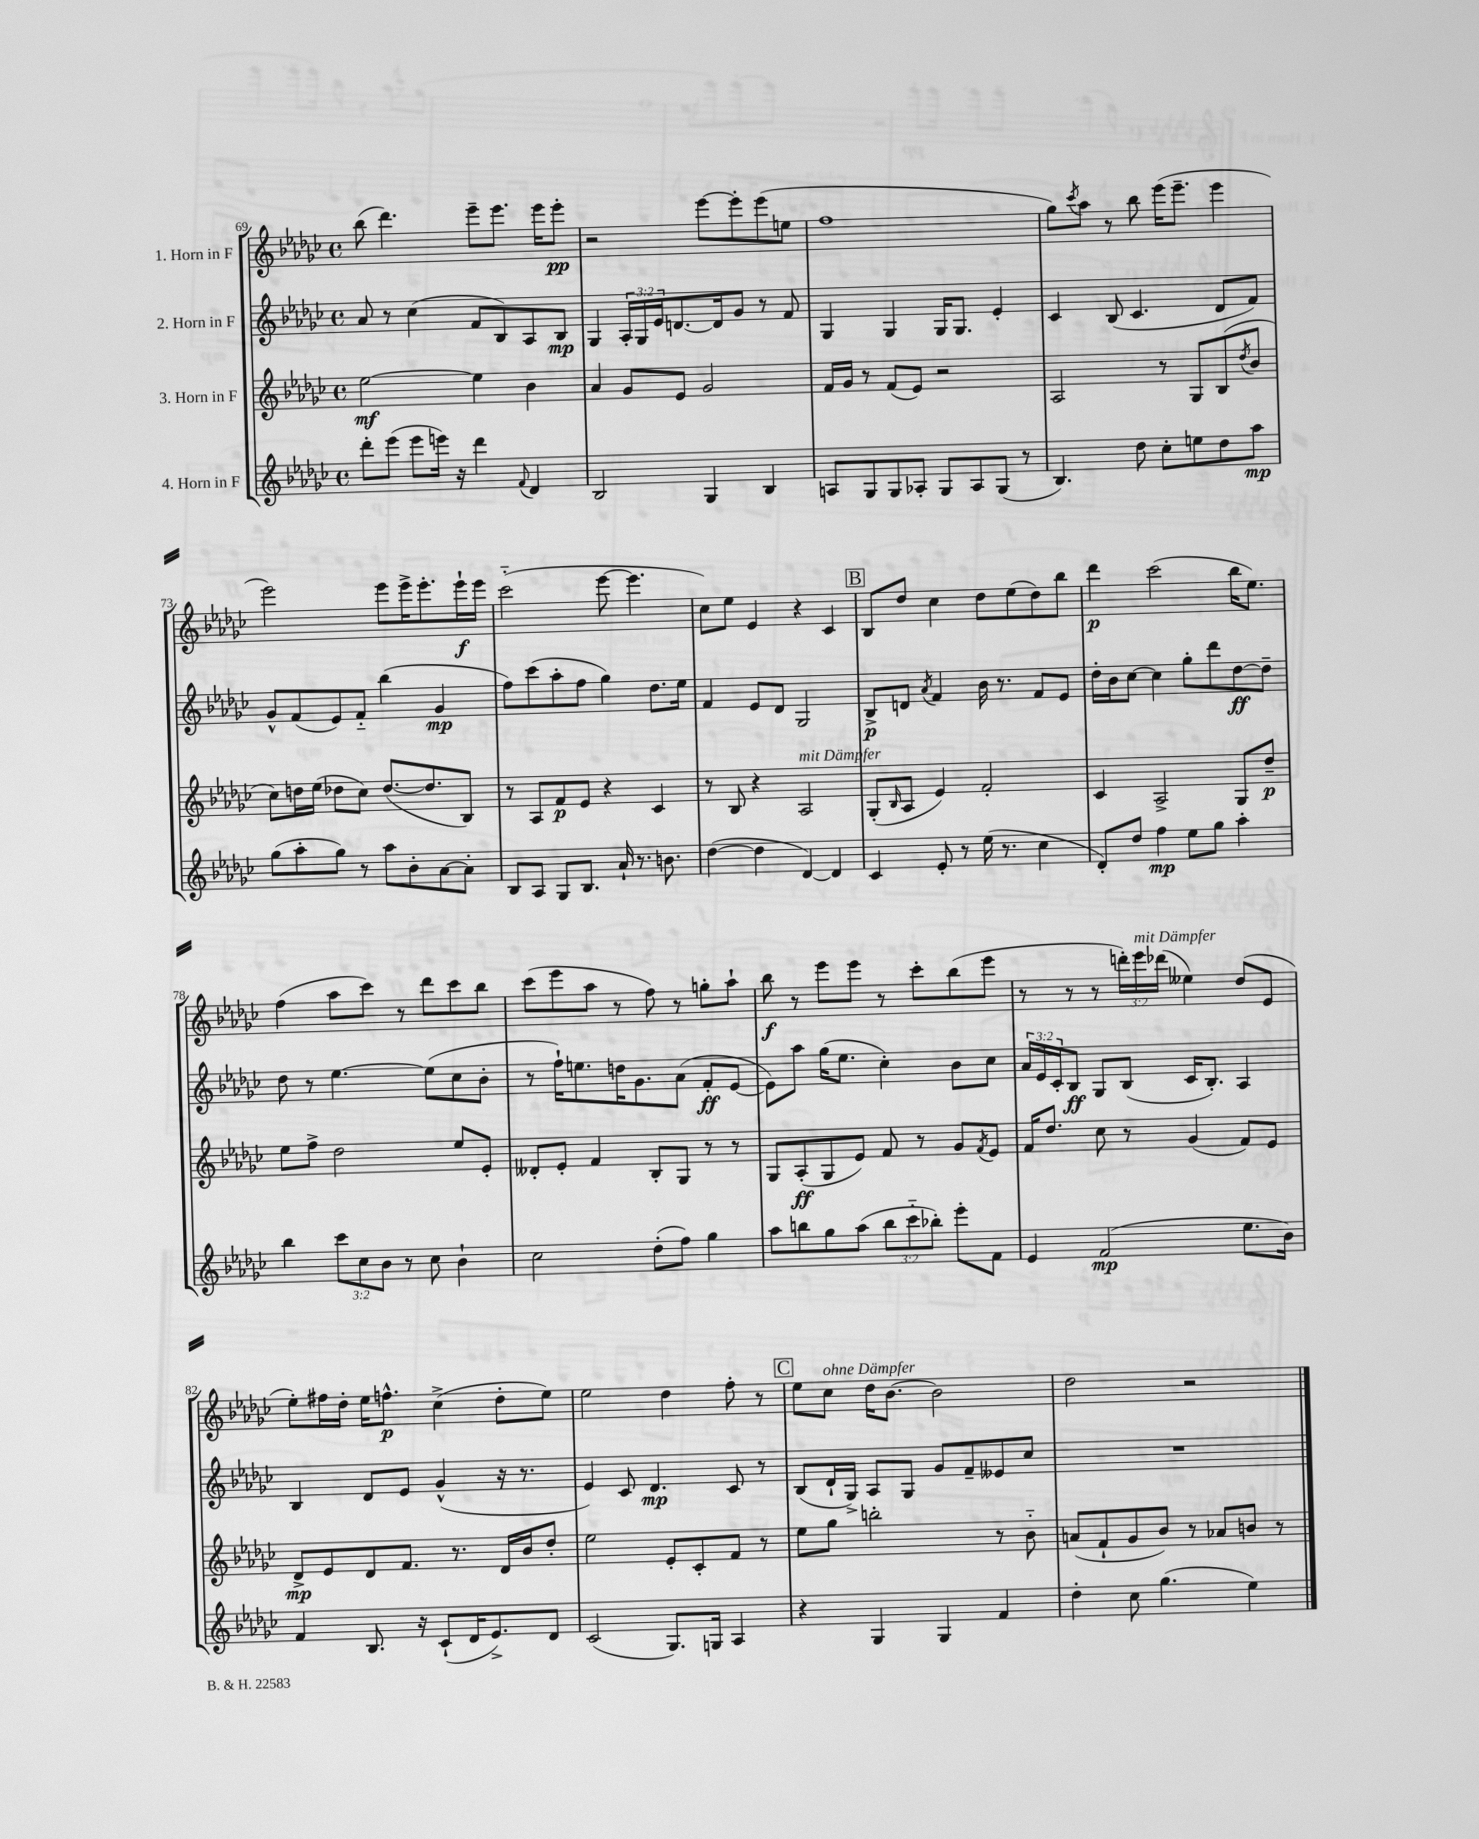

**kern	**kern	**kern	**kern
*staff4	*staff3	*staff2	*staff1
*clefG2	*clefG2	*clefG2	*clefG2
*k[b-e-a-d-g-c-]	*k[b-e-a-d-g-c-]	*k[b-e-a-d-g-c-]	*k[b-e-a-d-g-c-]
*M4/4	*M4/4	*M4/4	*M4/4
*met(c)	*met(c)	*met(c)	*met(c)
8ddd-'	[2ee-	8a-	(8bb-
(8eee-	.	8r	4.ddd-)
8eee-	.	(4cc-	.
16eee)	.	.	.
16r	.	.	.
4ddd-	4ee-]	8f	8eee-~
.	.	8B-)	8.eee-
8qqf	.	.	.
4d-	4b-	8A-	.
.	.	.	16eee-
.	.	8B-	8eee-'
=	=	=	=
2B-	4a-	4G-	2r
.	8g-	24A-'	.
.	.	24G-	.
.	.	24e-	.
.	8e-	[8.d	.
4G-	2g-	.	[8eee-
.	.	16d]	.
.	.	8g-	8eee-']
4B-	.	8r	(8eee-
.	.	8f	8ee
=	=	=	=
8A	16f	4G-	1ff
.	16g-	.	.
8G-	8r	.	.
8G-	(8f	4G-	.
8A-'	8e-)	.	.
8G-	2r	16G-	.
.	.	8.G-	.
8A-	.	.	.
(8G-	.	4e-'	.
8r	.	.	.
=	=	=	=
4.B-)	2A-	4c-	8gg-)
.	.	.	8qccc-
.	.	.	8aa-
.	.	(8B-	8r
8dd-	.	4.c-	8bb-
8cc-'	8r	.	(16eee-
.	.	.	8.eee-~
8ee	8G-	.	.
8dd-	(8B-	8d-	4eee-
.	8qdd-	.	.
8aa-	8b-	8f)	.
=	=	=	=
(8gg-	8cc-)	8g-^^	2eee-)
8aa-'	16dd	(8f	.
.	(16ee-	.	.
8gg-)	8dd-	8e-)	.
8r	8cc-)	8f'~	.
8aa-	([8.dd-	(4bb-	8eee-
8b-'	.	.	16eee-^
.	8.dd-]	.	8.eee-'
[8a-	.	4g-	.
8a-']	8B-)	.	16eee-`
.	.	.	16eee-
=	=	=	=
8B-	8r	8ff)	(2ccc-'~
8A-	8A-	(8ccc-	.
8G-	8f	8aa-'	.
8.B-	8e-	8ff	.
.	4r	4gg-)	[8eee-
16a-`	.	.	.
8.r	.	.	4.eee-]
.	4c-	8.dd-	.
8.b	.	.	.
.	.	16ee-	.
=	=	=	=
([4dd-	8r	4f	8cc-)
.	8B-	.	8ee-
4dd-]	4r	8e-	4e-
.	.	8d-	.
[4d-)	2A-	2G-	4r
4d-]	.	.	4c-
=	=	=	=
4c-	(8G-'	8B-^	8B-
.	16qqB-	.	.
.	8A-	8d	8dd-
.	.	8qa-	.
8e-'	4e-)	4f	4cc-
8r	.	.	.
(16ee-	2f'	16b-	8dd-
8.r	.	8.r	.
.	.	.	(8ee-
4cc-	.	8f	8dd-)
.	.	8e-	8bb-
=	=	=	=
8d-')	4c-	16dd-'	4ddd-
.	.	16b-	.
8dd-	.	[8cc-	.
4ff	2A-^	4cc-]	(2ccc-
8ee-	.	8gg-'	.
8gg-	.	8ddd-	.
4aa-'	8G-	[8dd-	16bb-
.	.	.	8.ee-)
.	8dd-~	8dd-~]	.
=	=	=	=
4bb-	8ee-	8dd-	(4ff
.	8ff^	8r	.
12ccc-	2dd-	[4.ee-	8aa-
12cc-	.	.	.
.	.	.	8ccc-)
12b-	.	.	.
8r	.	.	8r
8cc-	.	(8ee-]	8ddd-
4b-`	8ee-	8cc-	8ccc-
.	8e-'	8b-'	8bb-
=	=	=	=
2cc-	8d--'	8r	(8ccc-
.	8e-'	16ff`)	8eee-
.	.	8.ee	.
.	4f	.	8aa-
.	.	16dd	8r
.	.	8.g-	.
(8dd-'	8B-'	.	8ff)
8ff)	8G-	(8a-	8r
4gg-	8r	8f'	8gg'
.	8r	[8e-	8aa-`
=	=	=	=
8aa-	8G-	8e-])	8bb-
8bb	(8A-'	8aa-	8r
8gg-	8G-	(16gg-	8eee-
.	.	8.ee-	.
(8aa-	8e-)	.	8eee-
12bb	8f	4cc-')	8r
12ccc-'~	.	.	.
.	8r	.	8ccc-'
12bb-')	.	.	.
8eee-'	8g-	8b-	(8bb-
.	8qf	.	.
8f	8e-	8cc-	8eee-
=	=	=	=
4e-	16f	24a-	8r
.	.	24e-	.
.	8.dd-	.	.
.	.	24c-'	.
.	.	8B-	8r
(2f	8cc-	8G-	8r
.	8r	(8B-	24ddd')
.	.	.	24eee-
.	.	.	(24ddd-
.	(4g-	16c-	4ee--)
.	.	8.B-')	.
8.ee-	8f)	4A-	(8dd-
.	8e-	.	8e-
16b-)	.	.	.
=	=	=	=
4f	8d-^	4B-	8ee-')
.	8e-	.	16ff#
.	.	.	16dd-'
8.B-	8d-	8d-	16ee-
.	.	.	8.ff^^
.	8.f	8e-	.
16r	.	.	.
(8c-`	.	(4g-^^	(4cc-^
.	8.r	.	.
16d-	.	.	.
8.e-^)	.	.	.
.	16d-	16r	8dd-'
.	16b-	8.r	.
8d-	8dd-'	.	8ee-)
=	=	=	=
(2c-	2ee-	4e-)	2ee-
.	.	8c-	.
.	.	4.d-	.
8.G-)	8e-'	.	4dd-
.	8c-'	.	.
16G	.	.	.
4A-	8f	8c-	8ff'
.	8r	8r	8r
=	=	=	=
4r	8ee-	(8B-	8ee-
.	8gg-	16d-`	8cc-
.	.	16G-^)	.
4G-	2bb'	8A-	16dd-
.	.	.	[8.b-
.	.	8G-	.
4G-	.	8g-	2b-]
.	.	8f~	.
4f	8r	8e--	.
.	8b-'~	8cc-	.
=	=	=	=
4dd-'	(8a	1r	2dd-
.	8f`	.	.
8cc-	8g-	.	.
(4.gg-	8b-)	.	.
.	8r	.	2r
.	8a-	.	.
4ee-)	8b	.	.
.	8r	.	.
==	==	==	==
*-	*-	*-	*-
